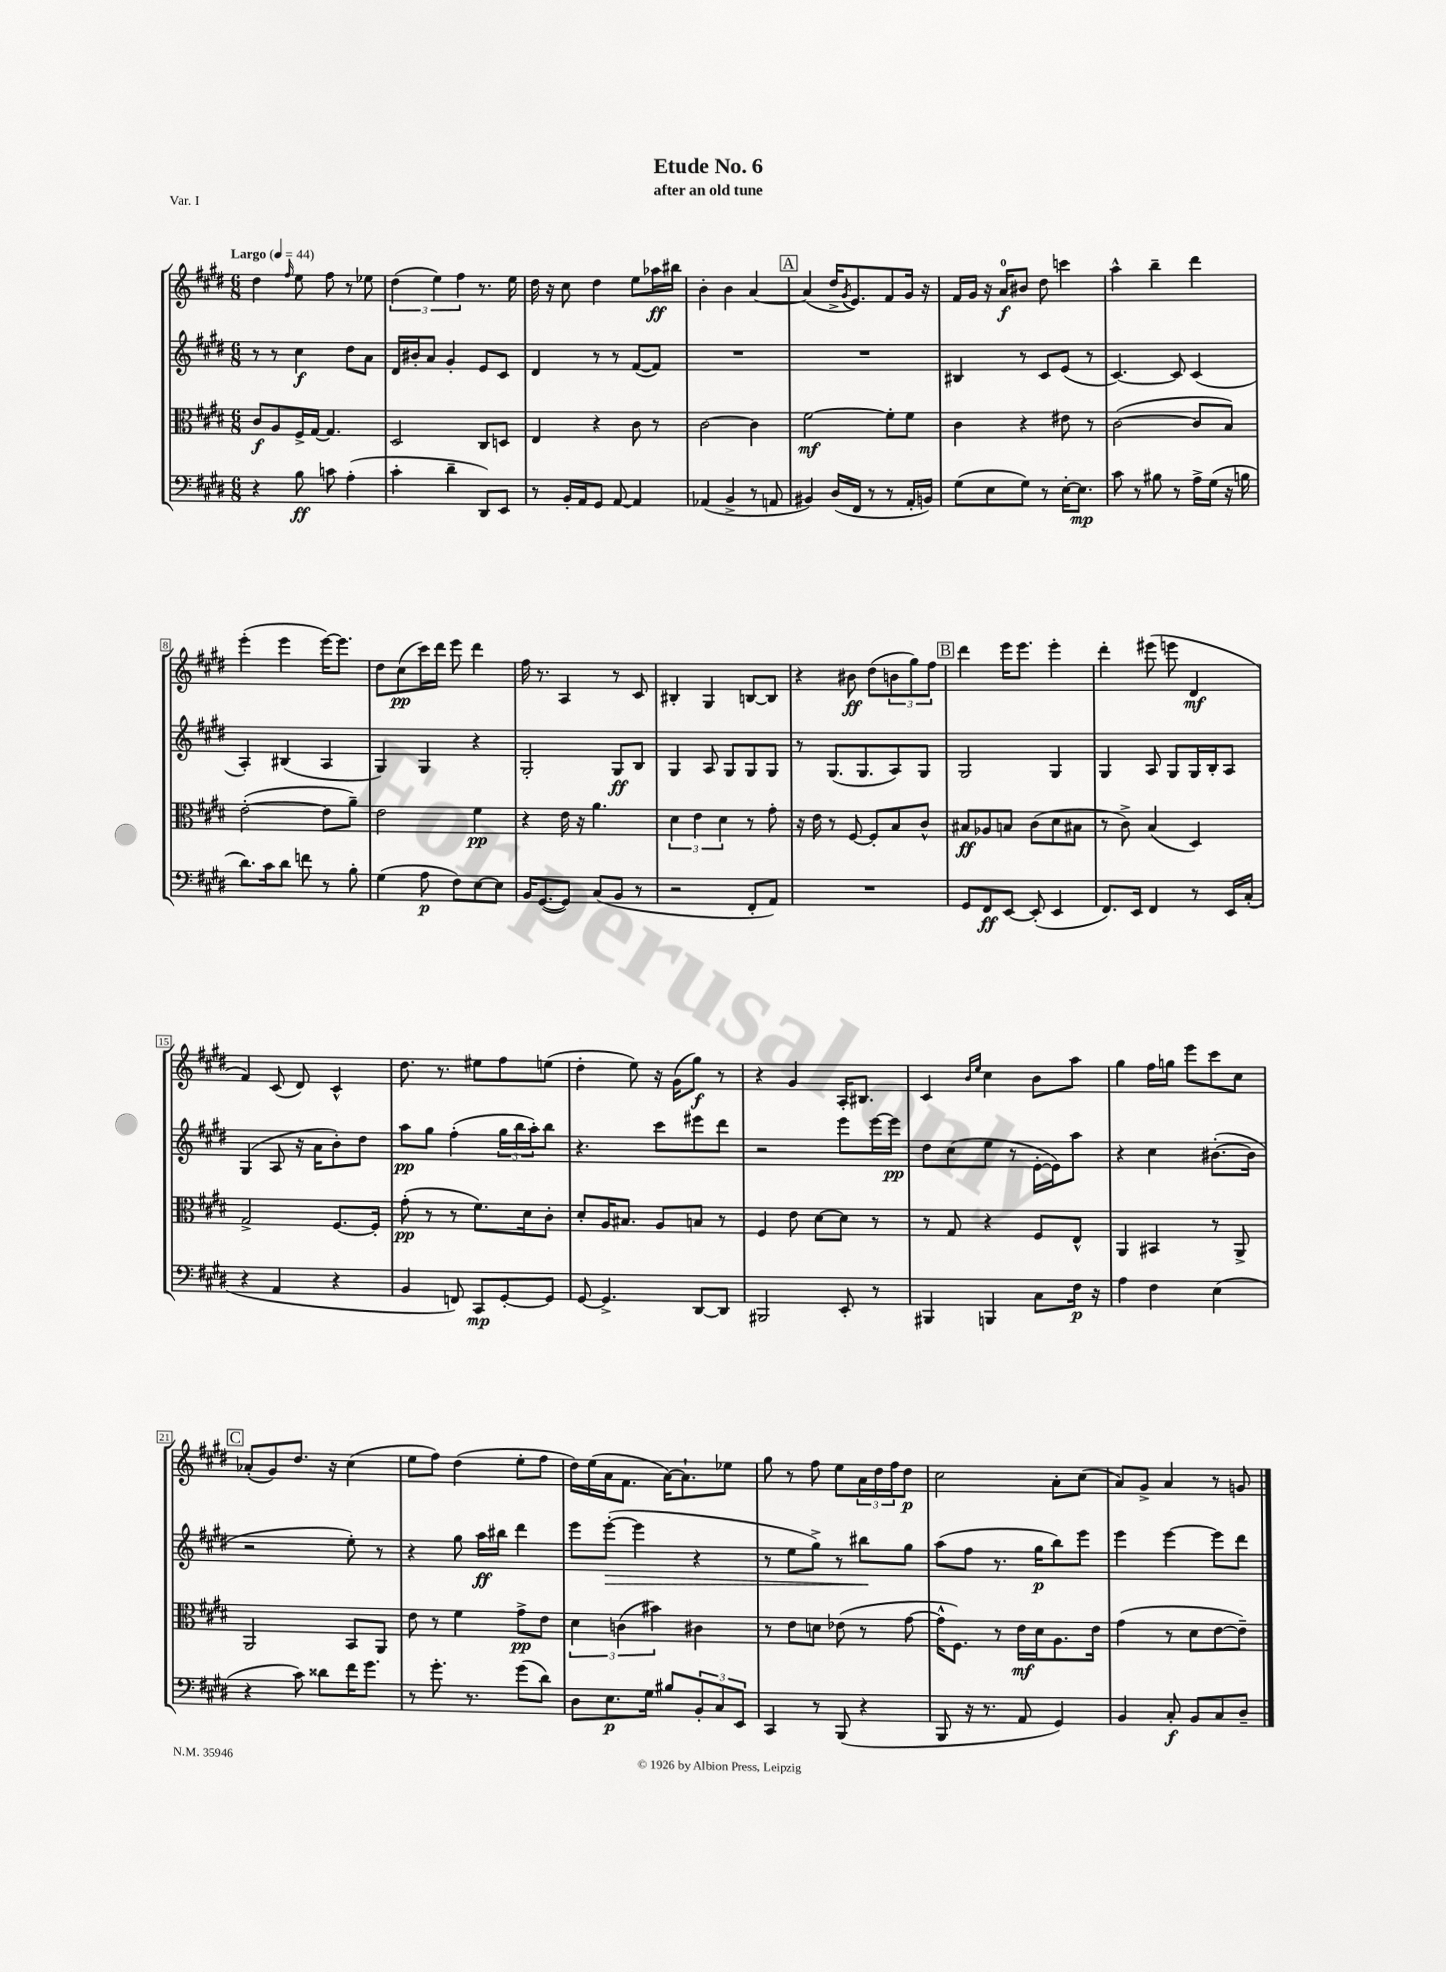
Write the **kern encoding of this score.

**kern	**dynam	**kern	**dynam	**kern	**dynam	**kern	**dynam
*part4	*part4	*part3	*part3	*part2	*part2	*part1	*part1
*staff4	*staff4	*staff3	*staff3	*staff2	*staff2	*staff1	*staff1
*clefF4	*	*clefC3	*	*clefG2	*	*clefG2	*
*k[f#c#g#d#]	*	*k[f#c#g#d#]	*	*k[f#c#g#d#]	*	*k[f#c#g#d#]	*
*M6/8	*	*M6/8	*	*M6/8	*	*M6/8	*
*MM44	*	*MM44	*	*MM44	*	*MM44	*
=1	=1	=1	=1	=1	=1	=1	=1
!	!	!	!	!	!	!LO:TX:a:B:t=Largo	!
4r	.	8c#/L	f	8r	.	4dd#\	.
.	.	8A/	.	8r	.	.	.
.	.	.	.	.	.	16qqff#/	.
8B\	ff	16F#^/L	.	4cc#\	f	8ee\	.
.	.	[16G#/JJ	.	.	.	.	.
8cn\	.	4.G#/]	.	.	.	8ff#\	.
(4A'\	.	.	.	8dd#\L	.	8r	.
.	.	.	.	8a\J	.	8ee-X\	.
=2	=2	=2	=2	=2	=2	=2	=2
4c#'\	.	2D#/	.	16d#/LL	.	(6dd#\	.
.	.	.	.	16b#X'/J	.	.	.
.	.	.	.	8a/J	.	.	.
.	.	.	.	.	.	6ee\)	.
4d#~\	.	.	.	4g#'/	.	.	.
.	.	.	.	.	.	6ff#\	.
8DD#/L)	.	8C#/L	.	8e/L	.	8.r	.
8EE/J	.	8Dn/J	.	8c#/J	.	.	.
.	.	.	.	.	.	16ee\	.
=3	=3	=3	=3	=3	=3	=3	=3
8r	.	4E/	.	4d#/	.	16dd#\	.
.	.	.	.	.	.	16r	.
16BB'/LL	.	.	.	.	.	8cc#\	.
16AA/J	.	.	.	.	.	.	.
8GG#/J	.	4r	.	8r	.	4dd#\	.
[8AA/	.	.	.	8r	.	.	.
4AA/]	.	8c#\	.	([8f#/L	.	8ee\L	.
.	.	8r	.	8f#/J])	.	16aa-X\L	ff
.	.	.	.	.	.	16bb#X\JJ	.
=4	=4	=4	=4	=4	=4	=4	=4
(4AA-X/	.	[2c#\	.	2.r	.	4b'\	.
4BB^/	.	.	.	.	.	4b\	.
8r	.	4c#\]	.	.	.	[4a/	.
8AAn/	.	.	.	.	.	.	.
!!LO:REH:place=s1:t=A
=5	=5	=5	=5	=5	=5	=5	=5
4BB#X/)	.	[2f#\	mf	2.r	.	(4a/]	.
(16D#/LL	.	.	.	.	.	16dd#^/KL	.
.	.	.	.	.	.	8qg#/	.
16FF#/JJ	.	.	.	.	.	8.e/)	.
8r	.	.	.	.	.	.	.
8r	.	8f#'\L]	.	.	.	8f#/	.
16AA'/LL	.	8f#\J	.	.	.	16g#/Jk	.
16BBn/JJ)	.	.	.	.	.	16r	.
=6	=6	=6	=6	=6	=6	=6	=6
(8G#\L	.	4c#\	.	4B#X/	.	16f#/LL	.
.	.	.	.	.	.	16g#/JJ	.
8E\	.	.	.	.	.	16r	.
.	.	.	.	.	.	16a/KL	f
8G#\J)	.	4r	.	8r	.	8b#X/J	.
8r	.	.	.	8c#/L	.	8dd#\	.
[16E'\KL	.	8e#X\	.	(8e/J	.	4cccn\	.
8.E\J]	mp	.	.	.	.	.	.
.	.	8r	.	8r	.	.	.
=7	=7	=7	=7	=7	=7	=7	=7
8c#\	.	([2c#\	.	[4.c#/)	.	4aa^^\	.
8r	.	.	.	.	.	.	.
8B#X\	.	.	.	.	.	4bb~\	.
8r	.	.	.	8c#/]	.	.	.
16A^\LL	.	8c#/L]	.	(4c#/	.	4ddd#\	.
(16G#\JJ	.	.	.	.	.	.	.
16r	.	8B/J)	.	.	.	.	.
16Bn\	.	.	.	.	.	.	.
!!LO:LB:g=z
=8	=8	=8	=8	=8	=8	=8	=8
8.d#\L)	.	([2e'\	.	4A'/)	.	(4eee'\	.
16c#\k	.	.	.	.	.	.	.
8d#\J	.	.	.	(4B#X/	.	4eee\	.
8fn\	.	.	.	.	.	.	.
8r	.	8e\L]	.	4A/	.	[16eee\KL)	.
.	.	.	.	.	.	8.eee\J]	.
8B'\	.	8a~\J)	.	.	.	.	.
=9	=9	=9	=9	=9	=9	=9	=9
(4G#\	.	2e\	.	4G#/)	.	8dd#\L	.
.	.	.	.	.	.	(8cc#\	pp
8A\	p	.	.	4G#/	.	16ccc#\L)	.
.	.	.	.	.	.	16ddd#\JJ	.
8F#\L)	.	.	.	.	.	8eee\	.
[8E\	.	4f#\	pp	4r	.	4ddd#\	.
8E\J]	.	.	.	.	.	.	.
=10	=10	=10	=10	=10	=10	=10	=10
16BB/KL	.	4r	.	2G#'/	.	16ff#\	.
([8.GG#/	.	.	.	.	.	8.r	.
8GG#/J])	.	16e\	.	.	.	4A/	.
.	.	16r	.	.	.	.	.
(8C#/L	.	4.a\	.	.	.	.	.
8BB/J	.	.	.	8G#/L	ff	8r	.
8r	.	.	.	8B/J	.	8c#/	.
=11	=11	=11	=11	=11	=11	=11	=11
2r	.	6d#\	.	4G#/	.	4B#X'/	.
.	.	6e\	.	.	.	.	.
.	.	.	.	8A/	.	4G#/	.
.	.	6d#\	.	.	.	.	.
.	.	.	.	8G#/L	.	.	.
8FF#'/L	.	8r	.	8G#/	.	[8Bn/L	.
8AA/J)	.	8g#'\	.	8G#/J	.	8B/J]	.
=12	=12	=12	=12	=12	=12	=12	=12
2.r	.	16r	.	8r	.	4r	.
.	.	16e\	.	.	.	.	.
.	.	8r	.	(8.G#/L	.	.	.
.	.	[8F#/	.	.	.	8b#X\	ff
.	.	.	.	8.G#/	.	.	.
.	.	8F#'/L]	.	.	.	(8dd#\L	.
.	.	8B/	.	8A/)	.	12bn\	.
.	.	.	.	.	.	12gg#\)	.
.	.	8c#^^/J	.	8G#/J	.	.	.
.	.	.	.	.	.	12ff#\J	.
!!LO:REH:place=s1:t=B
=13	=13	=13	=13	=13	=13	=13	=13
8GG#/L	.	8B#X/L	ff	2G#/	.	4ddd#\	.
8FF#/	ff	8A-X/	.	.	.	.	.
[8EE/J	.	8Bn/J	.	.	.	16eee\KL	.
.	.	.	.	.	.	8.eee\J	.
(8EE'/]	.	(8c#\L	.	.	.	.	.
4EE/	.	8d#\	.	4G#/	.	4eee'\	.
.	.	8B#X\J	.	.	.	.	.
=14	=14	=14	=14	=14	=14	=14	=14
8.FF#/L)	.	8r	.	4G#/	.	4ddd#'\	.
.	.	8c#^\)	.	.	.	.	.
16EE/Jk	.	.	.	.	.	.	.
4FF#/	.	(4B/	.	8A/	.	(8eee#X\	.
.	.	.	.	8G#/L	.	8eeen\	.
8r	.	4D#/)	.	16G#/L	.	4d#/	mf
.	.	.	.	16B'/J	.	.	.
16EE/LL	.	.	.	8A/J	.	.	.
(16C#'/JJ	.	.	.	.	.	.	.
!!LO:LB:g=z
=15	=15	=15	=15	=15	=15	=15	=15
4r	.	2G#^/	.	(4G#/	.	4f#/)	.
4AA/	.	.	.	8A/	.	(8c#/	.
.	.	.	.	16r	.	8d#/)	.
.	.	.	.	16a\KL	.	.	.
4r	.	[8.F#/L	.	8b'\)	.	4c#^^/	.
.	.	.	.	8dd#\J	.	.	.
.	.	16F#'/Jk]	.	.	.	.	.
=16	=16	=16	=16	=16	=16	=16	=16
4BB/	.	(8g#'\	pp	8aa\L	pp	8.dd#\	.
.	.	8r	.	8gg#\J	.	.	.
.	.	.	.	.	.	8.r	.
8FFn/)	.	8r	.	(4ff#'\	.	.	.
8CC#/L	mp	8.f#\L)	.	.	.	8ee#X\L	.
[8GG#'/	.	.	.	24gg#\LL	.	8ff#\	.
.	.	.	.	24bb\	.	.	.
.	.	16d#\k	.	.	.	.	.
.	.	.	.	24aa'\J)	.	.	.
8GG#/J]	.	8c#'\J	.	8bb\J	.	(8een\J	.
=17	=17	=17	=17	=17	=17	=17	=17
[8GG#/	.	8d#'/L	.	4.r	.	4dd#'\	.
4.GG#^/]	.	16A/K	.	.	.	.	.
.	.	8.B#X/J	.	.	.	.	.
.	.	.	.	.	.	8ee\)	.
.	.	8A/L	.	8ccc#\L	.	16r	.
.	.	.	.	.	.	(16g#\KL	.
[8DD#/L	.	8Bn/J	.	8eee#X\	.	8gg#\J)	f
8DD#/J]	.	8r	.	8ddd#\J	.	8r	.
=18	=18	=18	=18	=18	=18	=18	=18
2BBB#X/	.	4F#/	.	2r	.	4r	.
.	.	8e\	.	.	.	4g#/	.
.	.	[8d#\L	.	.	.	.	.
8EE'/	.	8d#\J]	.	8eee\L	.	16A'/KL	.
.	.	.	.	.	.	8.B#X/J	.
8r	.	8r	.	[16eee\L	.	.	.
.	.	.	.	16eee\JJ]	pp	.	.
=19	=19	=19	=19	=19	=19	=19	=19
4BBB#X/	.	8r	.	8dd#\L	.	4c#/	.
.	.	8G#/	.	(8cc#\	.	.	.
.	.	.	.	.	.	16qqb/LL	.
.	.	.	.	.	.	16qqee/JJ	.
4BBBn/	.	4r	.	8ee\J	.	4cc#\	.
.	.	.	.	8r	.	.	.
8C#\L	.	8F#/L	.	[16e'\LL	.	8b\L	.
.	.	.	.	16e\J])	.	.	.
16F#\Jk	p	8E^^/J	.	8aa\J	.	8aa\J	.
16r	.	.	.	.	.	.	.
=20	=20	=20	=20	=20	=20	=20	=20
4A\	.	4AA/	.	4r	.	4gg#\	.
4F#\	.	4BB#X/	.	4cc#\	.	16ff#\LL	.
.	.	.	.	.	.	16ggn\JJ	.
.	.	.	.	.	.	8eee\L	.
(4E\	.	8r	.	([8.b#X'\L	.	8ccc#\	.
.	.	8AA^/	.	.	.	8cc#\J	.
.	.	.	.	16b#\Jk]	.	.	.
!!LO:LB:g=z
!!LO:REH:place=s1:t=C
=21	=21	=21	=21	=21	=21	=21	=21
4r	.	2AA/	.	2r	.	(8a-X'/L	.
.	.	.	.	.	.	8g#/)	.
8c#\)	.	.	.	.	.	8.dd#/J	.
8d##X\L	.	.	.	.	.	.	.
.	.	.	.	.	.	16r	.
16f#\K	.	8BB/L	.	8ee'\)	.	(4cc#\	.
8.g#\J	.	.	.	.	.	.	.
.	.	8AA/J	.	8r	.	.	.
=22	=22	=22	=22	=22	=22	=22	=22
8r	.	8e\	.	4r	.	8ee\L	.
8.g#'\	.	8r	.	.	.	8ff#\J)	.
.	.	4f#\	.	8gg#\	.	(4dd#\	.
8.r	.	.	.	.	.	.	.
.	.	.	.	16aa\LL	ff	.	.
.	.	.	.	16bb#X\JJ	.	.	.
(8g#\L	.	8g#^\L	pp	4ddd#\	.	8ee'\L	.
8d#\J)	.	8e\J	.	.	.	8ff#\J	.
=23	=23	=23	=23	=23	=23	=23	=23
8D#\L	.	6d#\	.	8eee\L	.	16dd#\LL)	.
.	.	.	.	.	.	(16ee\	.
!	!	!	!	!	!LO:HP:b	!	!
8.E\	p	.	.	([8eee'\J	>	16a\J	.
.	.	(6cn\	.	.	.	.	.
.	.	.	.	.	.	8.f#\J	.
.	.	.	.	4eee\]	.	.	.
16G#\Jk	.	.	.	.	.	.	.
.	.	6b#X\)	.	.	.	.	.
8B#X/L	.	.	.	.	.	[16a\KL)	.
.	.	.	.	.	.	8.a`\]	.
12BB'/	.	4c#X\	.	4r	.	.	.
12C#/	.	.	.	.	.	.	.
.	.	.	.	.	.	8ee-X\J	.
12EE/J	.	.	.	.	.	.	.
=24	=24	=24	=24	=24	=24	=24	=24
4CC#/	.	8r	.	8r	.	8gg#\	.
.	.	8e\L	.	8ee\L	.	8r	.
8r	.	8dn\J	.	8gg#^\J)	.	8ff#\	.
(8BBB/	.	(8e-X\	.	8r	.	8ee\L	.
4r	.	8r	.	8bb#X\L	.	24a\L	.
.	.	.	.	.	.	24dd#\	.
.	.	.	.	.	.	24ff#\J	.
.	.	[8g#\	.	8gg#\J	]	8dd#\J	p
=25	=25	=25	=25	=25	=25	=25	=25
8BBB/	.	16g#^^\KL]	.	(8aa\L	.	2cc#\	.
.	.	8.F#\J)	.	.	.	.	.
16r	.	.	.	8ff#\J	.	.	.
8.r	.	.	.	.	.	.	.
.	.	8r	.	8.r	.	.	.
8AA/	.	16e\LL	mf	.	.	.	.
.	.	16d#\J	.	16gg#\KL	p	.	.
4GG#/)	.	8.A\	.	8bb\)	.	8a'\L	.
.	.	.	.	8eee\J	.	(8cc#\J	.
.	.	16e\Jk	.	.	.	.	.
=26	=26	=26	=26	=26	=26	=26	=26
4BB/	.	(4g#\	.	4eee\	.	8a/L)	.
.	.	.	.	.	.	8g#^/J	.
8C#'/	f	8r	.	[4eee\	.	4a/	.
8BB/L	.	8d#\L	.	.	.	.	.
8C#/	.	[8e\	.	8eee\L]	.	8r	.
8D#~/J	.	8e~\J])	.	8ddd#\J	.	8gn/	.
==	==	==	==	==	==	==	==
*-	*-	*-	*-	*-	*-	*-	*-
